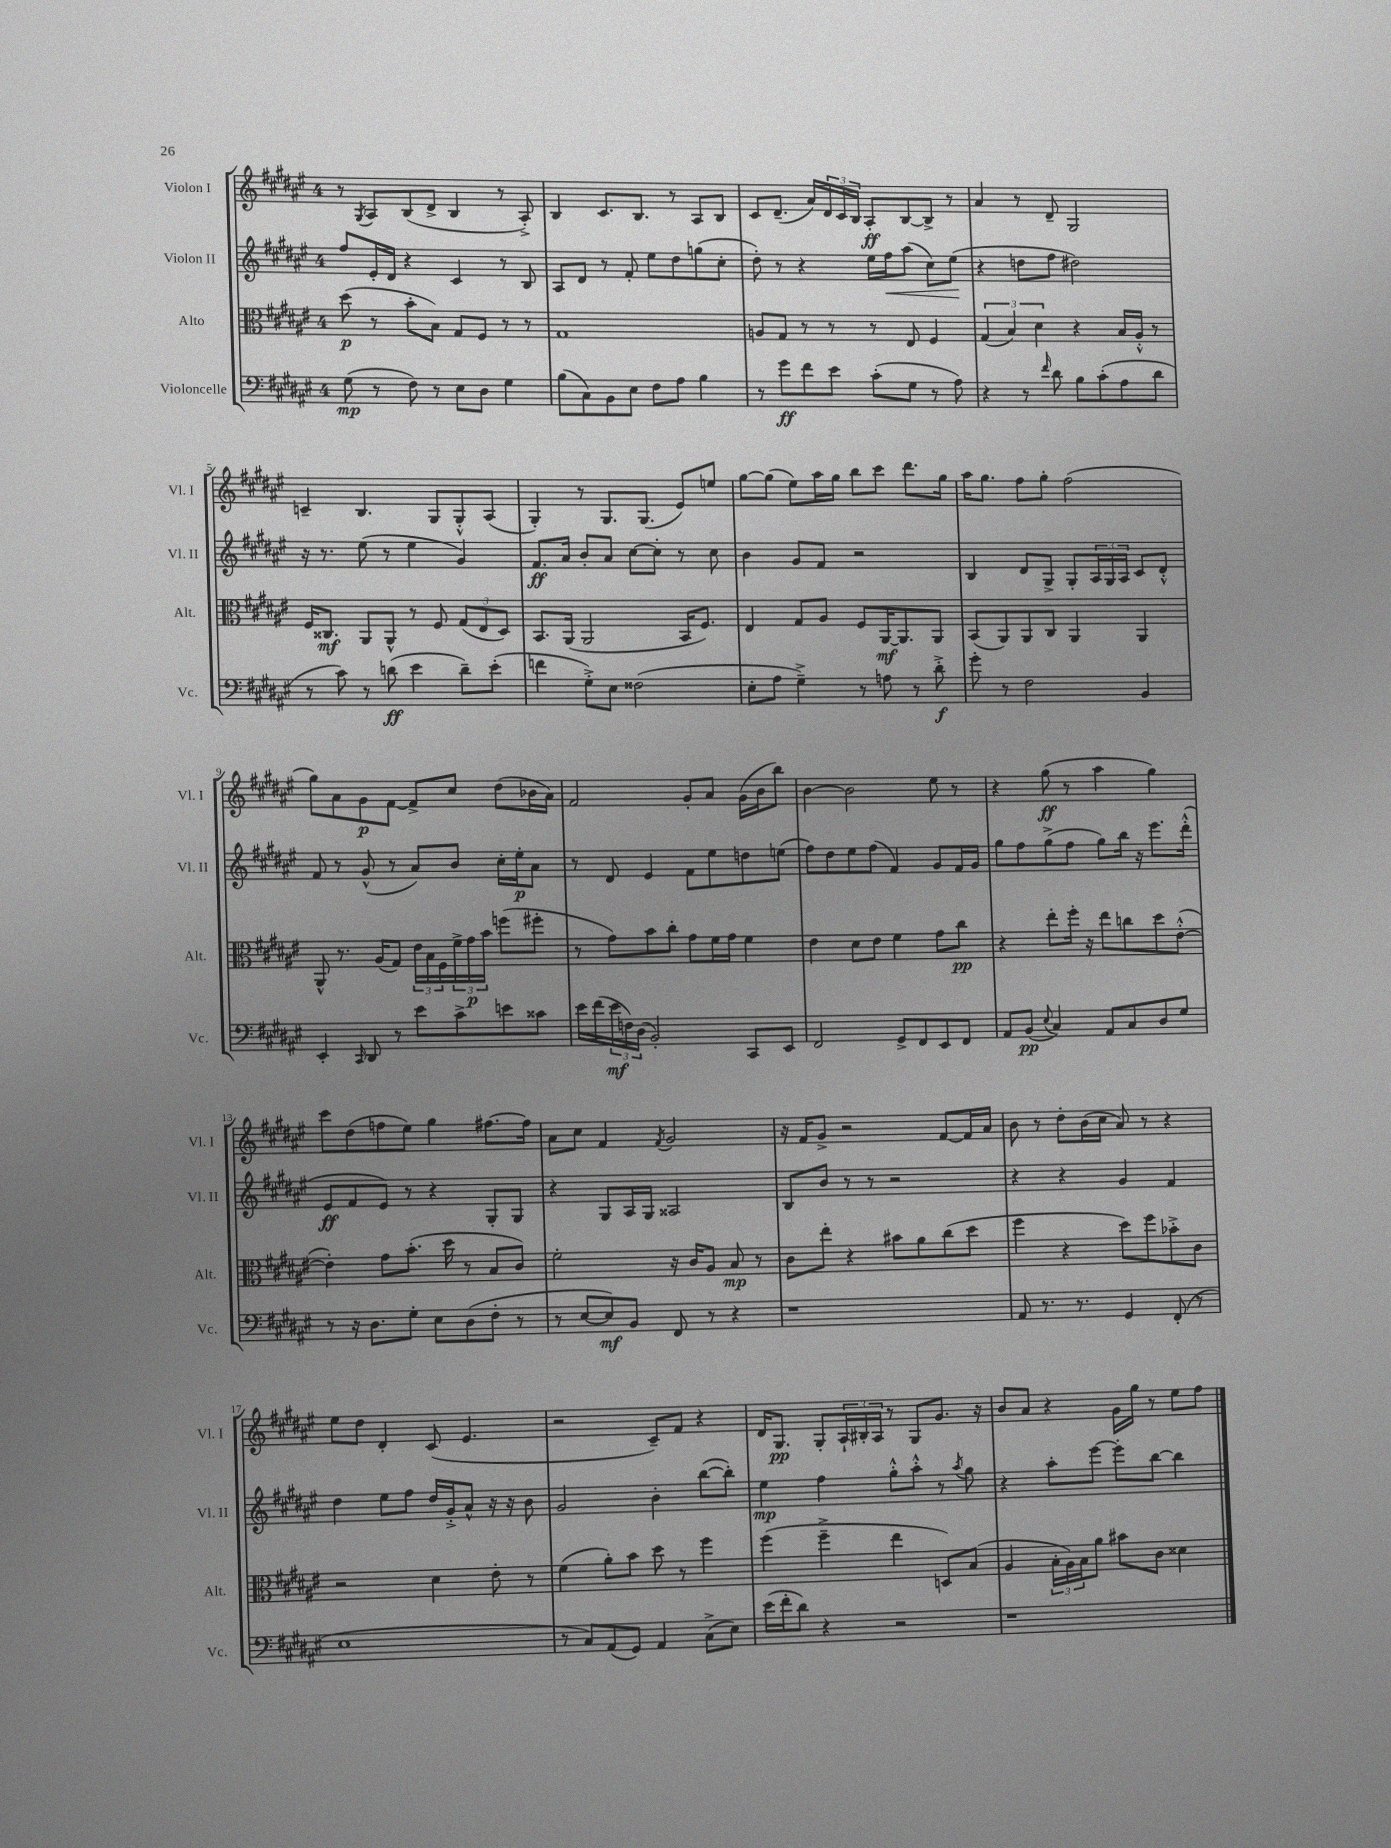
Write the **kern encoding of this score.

**kern	**dynam	**kern	**dynam	**kern	**dynam	**kern	**dynam
*part4	*part4	*part3	*part3	*part2	*part2	*part1	*part1
*staff4	*staff4	*staff3	*staff3	*staff2	*staff2	*staff1	*staff1
*I"Violoncelle	*	*I"Alto	*	*I"Violon II	*	*I"Violon I	*
*I'Vc.	*	*I'Alt.	*	*I'Vl. II	*	*I'Vl. I	*
*clefF4	*	*clefC3	*	*clefG2	*	*clefG2	*
*k[f#c#g#d#a#e#]	*	*k[f#c#g#d#a#e#]	*	*k[f#c#g#d#a#e#]	*	*k[f#c#g#d#a#e#]	*
*M4/4	*	*M4/4	*	*M4/4	*	*M4/4	*
=1	=1	=1	=1	=1	=1	=1	=1
(8G#\	mp	(8dd#\	p	8ff#/L	.	8r	.
.	.	.	.	.	.	8qG#/	.
8r	.	8r	.	16e#'/L	.	8A#/L	.
.	.	.	.	16d#/JJ	.	.	.
8F#\)	.	8b'\L	.	4r	.	(8B/	.
8r	.	8B\J)	.	.	.	8d#^/J	.
8E#\L	.	8G#/L	.	4c#/	.	4B/	.
8D#\J	.	8F#/J	.	.	.	.	.
4G#\	.	8r	.	8r	.	8r	.
.	.	8r	.	8B/	.	8A#'^/)	.
=2	=2	=2	=2	=2	=2	=2	=2
(8B\L	.	1G#	.	8A#/L	.	4B/	.
8C#\)	.	.	.	8d#/J	.	.	.
8BB\	.	.	.	8r	.	8.c#/L	.
8E#\J	.	.	.	8f#'/	.	.	.
.	.	.	.	.	.	8.B/J	.
8F#\L	.	.	.	8ee#\L	.	.	.
8A#\J	.	.	.	8dd#\	.	8r	.
4B\	.	.	.	(8ggn\	.	8A#/L	.
.	.	.	.	8cc#'\J	.	8B/J	.
=3	=3	=3	=3	=3	=3	=3	=3
8r	.	8An/L	.	8dd#'\)	.	8c#/L	.
8g#\L	ff	8G#/J	.	8r	.	(8.d#~/J	.
8f#\	.	8r	.	4r	.	.	.
.	.	.	.	.	.	16a#/LL)	.
8e#\J	.	8r	.	.	.	24d#/	.
.	.	.	.	.	.	24c#/	.
.	.	.	.	.	.	24B/JJ	.
(8c#'\L	.	8r	.	16ee#\LL	.	8A#'/L	ff
!	!	!	!	!	!LO:HP:b	!	!
.	.	.	.	16ff#\J	<	.	.
8G#\J	.	8E#/	.	(8aa#\J	.	[8B/	.
8r	.	4F#/	.	8cc#\L)	.	8B^/J]	.
8A#\)	.	.	.	(8ee#\J	.	8r	.
.	.	.	.	.	[	.	.
=4	=4	=4	=4	=4	=4	=4	=4
4r	.	(6G#/	.	4r	.	4a#/	.
.	.	6B/)	.	.	.	.	.
8r	.	.	.	8ddn\L	.	8r	.
.	.	6d#\	.	.	.	.	.
16qqf#/	.	.	.	.	.	.	.
8d#\	.	.	.	8ff#\J	.	8d#~/	.
8B\L	.	4r	.	2dd#X\)	.	2G#/	.
(8c#'\	.	.	.	.	.	.	.
8A#\	.	16B/LL	.	.	.	.	.
.	.	16A#'^^/JJ	.	.	.	.	.
8d#\J	.	8r	.	.	.	.	.
!!LO:LB:g=z
=5	=5	=5	=5	=5	=5	=5	=5
8r	.	16F#/KL	.	16r	.	4cn~/	.
.	.	8.C##X/J	mf	8.r	.	.	.
8c#\)	.	.	.	.	.	.	.
8r	.	8AA#/L	.	(8ee#\	.	4.B/	.
(8dn\	ff	8AA#^^/J	.	8r	.	.	.
4e#\	.	8r	.	4ee#\	.	.	.
.	.	8F#/	.	.	.	8G#/L	.
8d~\L)	.	(12G#/L	.	4g#/)	.	8G#'^^/	.
.	.	12E#/	.	.	.	.	.
(8e#'\J	.	.	.	.	.	(8A#/J	.
.	.	12D#/J)	.	.	.	.	.
=6	=6	=6	=6	=6	=6	=6	=6
4fn\	.	8.BB/L	.	8.f#/L	ff	4G#'/)	.
.	.	(16AA#/Jk	.	16a#/Jk	.	.	.
8G#'^\L)	.	2AA#/	.	8b'/L	.	8r	.
8E#\J	.	.	.	8a#/J	.	8.G#/L	.
(2F##X\	.	.	.	[8cc#\L	.	.	.
.	.	.	.	.	.	(8.G#/J	.
.	.	.	.	8cc#'\J]	.	.	.
.	.	16BB/KL	.	8r	.	8e#/L)	.
.	.	8.F#/J)	.	.	.	.	.
.	.	.	.	8cc#\	.	8een/J	.
=7	=7	=7	=7	=7	=7	=7	=7
8E#'\L	.	4E#/	.	4b\	.	[8gg#\L	.
8A#\J	.	.	.	.	.	(8gg#\J]	.
4G#~^\)	.	8G#/L	.	8g#/L	.	8ee#\L)	.
.	.	8A#/J	.	8f#/J	.	16aa#\L	.
.	.	.	.	.	.	16gg#\JJ	.
8r	.	8F#/L	.	2r	.	8bb\L	.
8An\	.	[16AA#/K	mf	.	.	8ccc#\J	.
.	.	8.AA#/]	.	.	.	.	.
8r	.	.	.	.	.	8.ddd#\L	.
8d#'^\	f	8AA#/J	.	.	.	.	.
.	.	.	.	.	.	16gg#\Jk	.
=8	=8	=8	=8	=8	=8	=8	=8
8g#'\	.	(8BB/L	.	4B/	.	16aa#\KL	.
.	.	.	.	.	.	8.gg#\J	.
8r	.	8AA#/)	.	.	.	.	.
2F#\	.	8AA#/	.	8d#/L	.	8ff#\L	.
.	.	8C#/J	.	8G#^/J	.	8gg#'\J	.
.	.	4AA#/	.	8G#'/L	.	(2ff#\	.
.	.	.	.	24A#/L	.	.	.
.	.	.	.	24G#/	.	.	.
.	.	.	.	24A#/JJ	.	.	.
4BB/	.	4AA#/	.	8c#/L	.	.	.
.	.	.	.	8d#'^^/J	.	.	.
!!LO:LB:g=z
=9	=9	=9	=9	=9	=9	=9	=9
4EE#'/	.	8AA#^^/	.	8f#/	.	8gg#\L)	.
.	.	8.r	.	8r	.	8a#\	.
16qqCC#/	.	.	.	.	.	.	.
8DD#/	.	.	.	(8g#^^/	.	8g#\	p
.	.	(16A#/KL	.	.	.	.	.
8r	.	8G#/J)	.	8r	.	[8f#\J	.
8e#\L	.	24e#\LL	.	8a#/L)	.	8f#^/L]	.
.	.	24B\	.	.	.	.	.
.	.	24F#\	.	.	.	.	.
8c#^\	.	24f#^\	.	8b/J	.	8cc#/J	.
.	.	24g#\	p	.	.	.	.
.	.	24b\JJ	.	.	.	.	.
8en\	.	(8ffn\L	.	16cc#'\LL	.	(8dd#\L	.
.	.	.	.	16ee#'\J	p	.	.
8c##X\J	.	8ff#X'\J	.	8a#\J	.	16b-X\L	.
.	.	.	.	.	.	16a#\JJ)	.
=10	=10	=10	=10	=10	=10	=10	=10
16e#\LL	.	8r	.	8r	.	2f#/	.
(16f#\	.	.	.	.	.	.	.
24e#\	mf	8g#\L)	.	8d#/	.	.	.
24Fn\)	.	.	.	.	.	.	.
(24D#\JJ	.	.	.	.	.	.	.
2BB'/)	.	8b\	.	4e#/	.	.	.
.	.	8cc#'\J	.	.	.	.	.
.	.	8g#\L	.	8f#\L	.	8g#'/L	.
.	.	16f#\L	.	8ee#\	.	8a#/J	.
.	.	16g#\JJ	.	.	.	.	.
8CC#/L	.	4f#\	.	8ddn\	.	(16g#\LL	.
.	.	.	.	.	.	16b\J	.
8EE#/J	.	.	.	(8een\J	.	8bb\J)	.
=11	=11	=11	=11	=11	=11	=11	=11
2FF#/	.	4e#\	.	8ff#\L)	.	[4b\	.
.	.	.	.	8dd#\	.	.	.
.	.	8d#\L	.	8ee#\	.	2b\]	.
.	.	8e#\J	.	(8ff#\J	.	.	.
8GG#^/L	.	4f#\	.	4f#/)	.	.	.
8FF#/	.	.	.	.	.	.	.
8EE#/	.	8g#\L	.	8g#/L	.	8ee#\	.
8FF#/J	.	8cc#\J	pp	16f#/L	.	8r	.
.	.	.	.	16g#/JJ	.	.	.
=12	=12	=12	=12	=12	=12	=12	=12
8AA#/L	.	4r	.	8gg#\L	.	4r	.
(8BB/J	pp	.	.	8ff#\	.	.	.
8qqE#/	.	.	.	.	.	.	.
4C#/)	.	8ee#'\L	.	(8gg#^\	.	(8gg#\	ff
.	.	16ff#'\Jk	.	8ff#\J	.	8r	.
.	.	16r	.	.	.	.	.
8AA#/L	.	8ee#\L	.	8gg#\L)	.	4aa#\	.
8C#/	.	8ccn\	.	16bb\Jk	.	.	.
.	.	.	.	16r	.	.	.
8D#/	.	8dd#\	.	8.eee#\L	.	4gg#\)	.
8G#/J	.	([8e#'^^\J	.	.	.	.	.
.	.	.	.	(16ddd#'^^\Jk	.	.	.
!!LO:LB:g=z
=13	=13	=13	=13	=13	=13	=13	=13
8r	.	4e#'\])	.	8e#/L	ff	8ccc#\L	.
16r	.	.	.	8f#/	.	(8dd#\	.
8.D#\L	.	.	.	.	.	.	.
.	.	8g#\L	.	8e#/J)	.	8ffn\	.
8G#'\J	.	(8.b'\J	.	8r	.	8ee#\J)	.
8E#\L	.	.	.	4r	.	4gg#\	.
.	.	16dd#\	.	.	.	.	.
(8D#\	.	8r	.	.	.	.	.
8F#'\J	.	8B/L	.	8G#'/L	.	[8.ff#X\L	.
8r	.	8c#/J)	.	8G#/J	.	.	.
.	.	.	.	.	.	16ff#\Jk]	.
=14	=14	=14	=14	=14	=14	=14	=14
8r	.	2f#'\	.	4r	.	8a#\L	.
[8E#/L	.	.	.	.	.	8cc#\J	.
8E#/])	mf	.	.	8G#/L	.	4f#/	.
8BB/J	.	.	.	16A#/L	.	.	.
.	.	.	.	16G#/JJ	.	.	.
.	.	.	.	.	.	8qf#/	.
8FF#/	.	16r	.	2A##X/	.	2g#/	.
.	.	16c#/KL	.	.	.	.	.
8r	.	8A#/J	.	.	.	.	.
4r	.	8B/	mp	.	.	.	.
.	.	8r	.	.	.	.	.
=15	=15	=15	=15	=15	=15	=15	=15
1r	.	8c#\L	.	8B/L	.	16r	.
.	.	.	.	.	.	16f#/KL	.
.	.	8ee#'\J	.	8b/J	.	8g#^/J	.
.	.	4r	.	8r	.	2r	.
.	.	.	.	8r	.	.	.
.	.	8b#X\L	.	2r	.	.	.
.	.	8a#\	.	.	.	.	.
.	.	(8cc#\	.	.	.	[8f#/L	.
.	.	8dd#\J	.	.	.	16f#/L]	.
.	.	.	.	.	.	16a#/JJ	.
=16	=16	=16	=16	=16	=16	=16	=16
8AA#/	.	4ff#\	.	4r	.	8b\	.
8.r	.	.	.	.	.	8r	.
.	.	4r	.	4r	.	8dd#'\L	.
8.r	.	.	.	.	.	.	.
.	.	.	.	.	.	(16b\L	.
.	.	.	.	.	.	16cc#\JJ	.
4GG#/	.	8dd#\L)	.	4g#/	.	8a#/)	.
.	.	8ff#\	.	.	.	8r	.
(8FF#'/	.	8b-X'^\	.	4f#/	.	4r	.
8r	.	8c#\J	.	.	.	.	.
!!LO:LB:g=z
=17	=17	=17	=17	=17	=17	=17	=17
1E#	.	2r	.	4dd#\	.	8ee#\L	.
.	.	.	.	.	.	8dd#\J	.
.	.	.	.	8ee#\L	.	4d#'/	.
.	.	.	.	8ff#\J	.	.	.
.	.	4d#\	.	16dd#/LL	.	(8c#/	.
.	.	.	.	16g#'^/J	.	.	.
.	.	.	.	8a#^^/J	.	4.e#/	.
.	.	8e#'\	.	16r	.	.	.
.	.	.	.	16r	.	.	.
.	.	8r	.	8b\	.	.	.
=18	=18	=18	=18	=18	=18	=18	=18
8r	.	(4f#\	.	2g#/	.	2r	.
8C#/L)	.	.	.	.	.	.	.
(8AA#/	.	8a#'\L)	.	.	.	.	.
8GG#/J)	.	8b\J	.	.	.	.	.
4AA#/	.	8dd#\	.	4b'\	.	8c#~/L)	.
.	.	8r	.	.	.	8f#/J	.
(8C#^\L	.	4ff#\	.	([8bb\L	.	4r	.
8E#\J)	.	.	.	8bb'\J])	.	.	.
=19	=19	=19	=19	=19	=19	=19	=19
(16e#\LL	.	(4ff#\	.	4ee#\	mp	16d#/KL	.
16f#'\J	.	.	.	.	.	8.G#/J	pp
8d#\J)	.	.	.	.	.	.	.
4r	.	4ff#~^\	.	4ff#\	.	8G#'/L	.
.	.	.	.	.	.	24A#`/L	.
.	.	.	.	.	.	24B#X'/	.
.	.	.	.	.	.	24A#/JJ	.
2r	.	4ee#\	.	8gg#'^^\L	.	8r	.
.	.	.	.	8aa#'^^\J	.	8G#/L	.
.	.	8Dn/L)	.	8r	.	8.g#/J	.
.	.	.	.	8qaa#/	.	.	.
.	.	(8B/J	.	8gg#\	.	.	.
.	.	.	.	.	.	16r	.
=20	=20	=20	=20	=20	=20	=20	=20
1r	.	4A#/	.	4r	.	8b/L	.
.	.	.	.	.	.	8a#/J	.
.	.	24B'\LL	.	8aa#'\L	.	4r	.
.	.	24A#\)	.	.	.	.	.
.	.	24B\J	.	.	.	.	.
.	.	8a#\J	.	[8eee#\J	.	.	.
.	.	8b#X\L	.	8eee#'\L]	.	16g#\LL	.
.	.	.	.	.	.	16gg#\JJ	.
.	.	8c#\J	.	[8bb\J	.	8r	.
.	.	4d##X\	.	4bb\]	.	8ee#\L	.
.	.	.	.	.	.	8ff#\J	.
==	==	==	==	==	==	==	==
*-	*-	*-	*-	*-	*-	*-	*-
